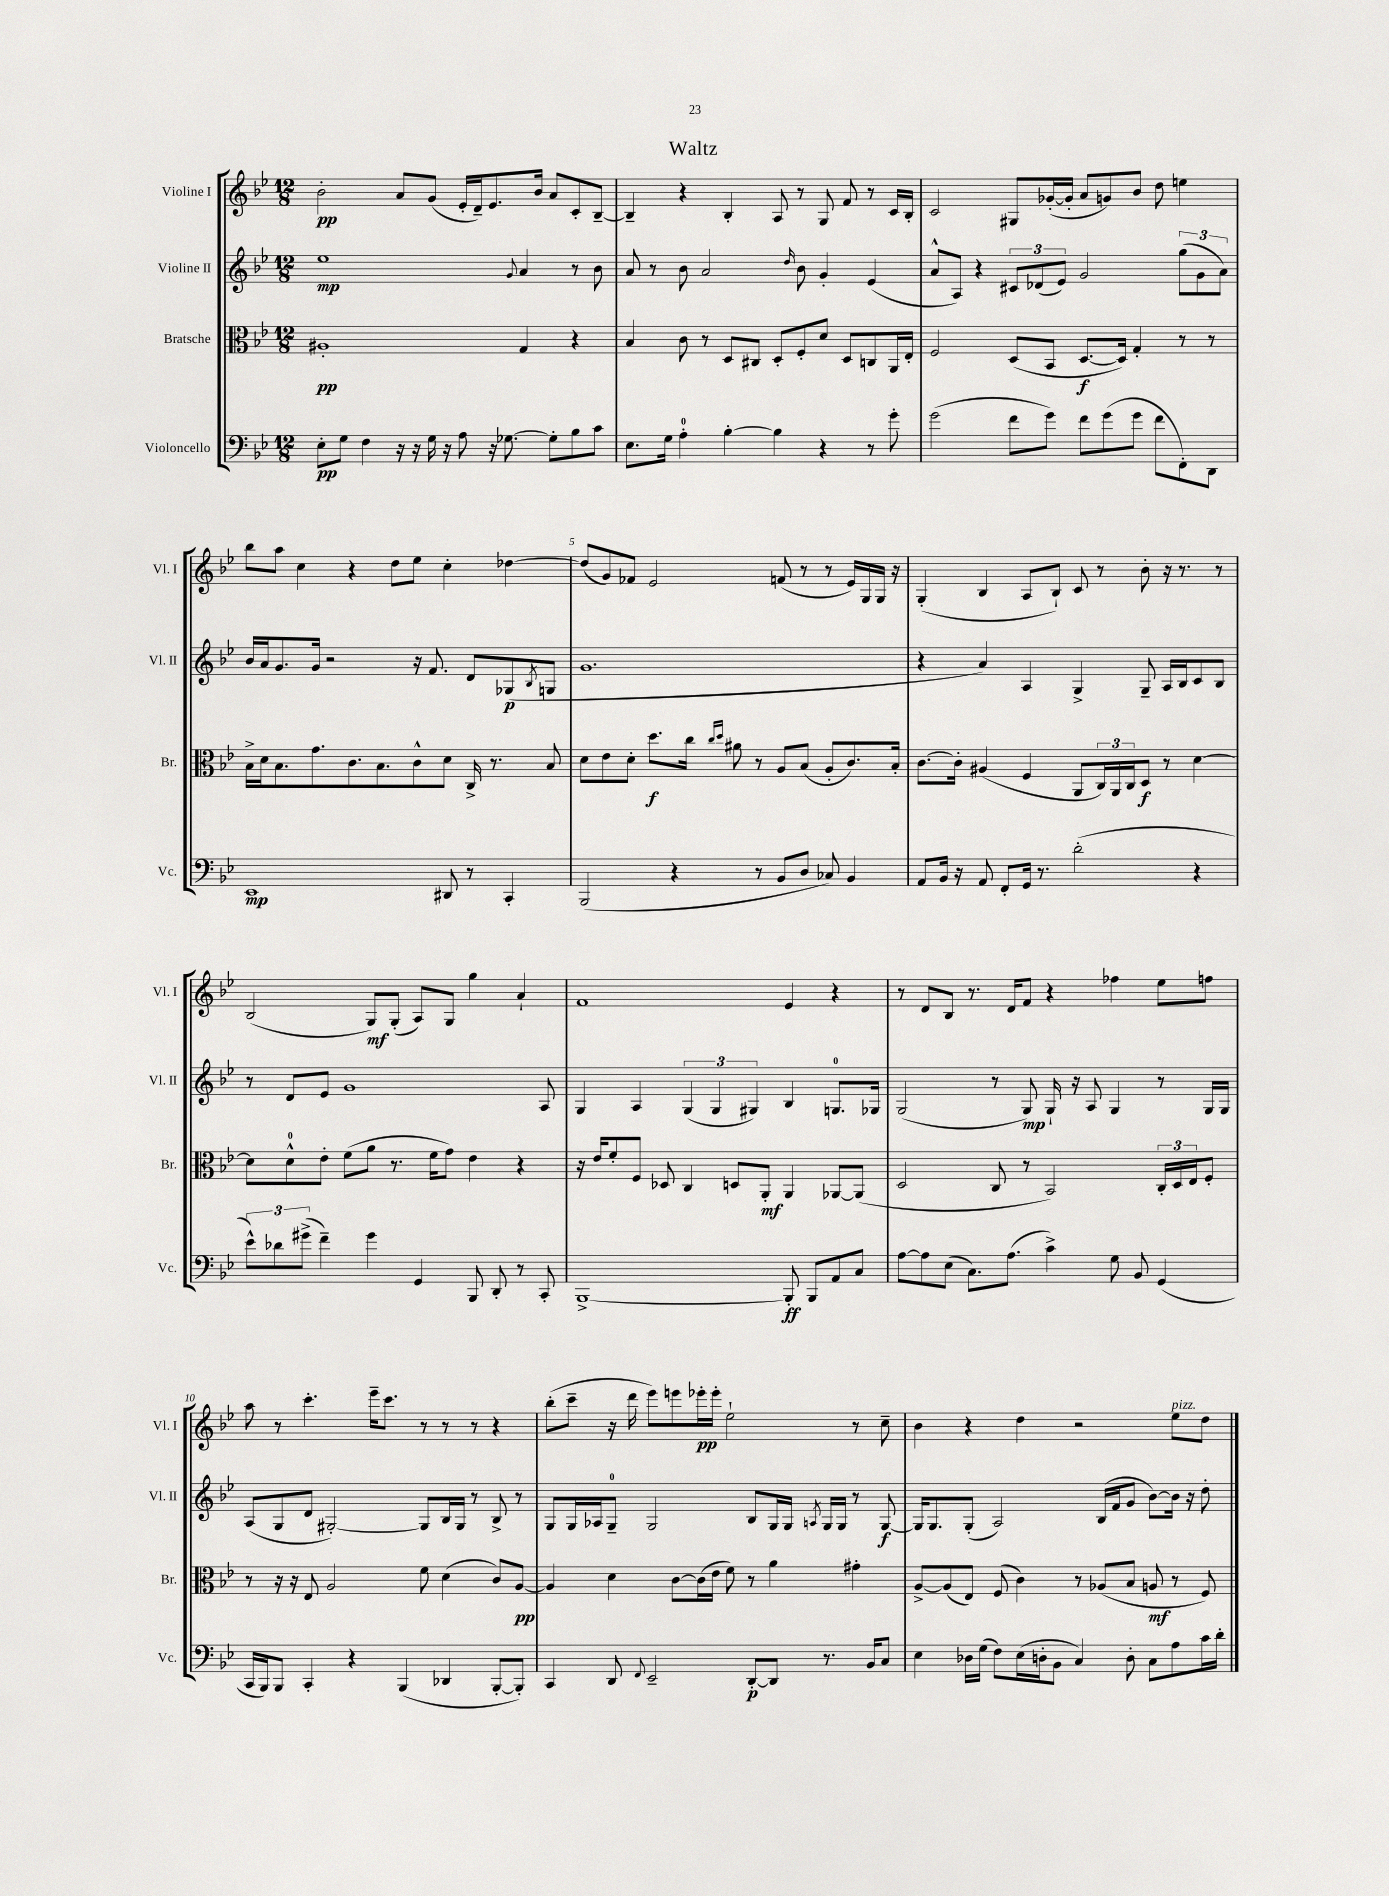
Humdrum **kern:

**kern	**kern	**kern	**kern
*staff4	*staff3	*staff2	*staff1
*clefF4	*clefC3	*clefG2	*clefG2
*k[b-e-]	*k[b-e-]	*k[b-e-]	*k[b-e-]
*M12/8	*M12/8	*M12/8	*M12/8
8E-'	1A#'	1ee-	2b-'
8G	.	.	.
4F	.	.	.
16r	.	.	8a
16r	.	.	.
16G	.	.	(8g
16r	.	.	.
8A	.	.	16e-'
.	.	.	16d~)
16r	.	.	8.e-
[8.G-	.	.	.
.	.	8qqg	.
.	4G	4a	.
.	.	.	16b-
8G-']	.	.	8a
8B-	4r	8r	8c'
8c	.	8b-	[8B-~
=	=	=	=
8.E-	4B-	8a	4B-~]
.	.	8r	.
16G	.	.	.
4A'	8c	8b-	4r
.	8r	2a	.
[4B-'	8D	.	4B-'
.	8C#	.	.
4B-]	8D'	.	8A
.	.	16qqdd	.
.	8F'	8b-	8r
4r	8d	4g'	8G
.	8D	.	8f
8r	8C	(4e-	8r
8g'	16AA	.	16c
.	16E-'	.	16B-'
=	=	=	=
(2g	2F	8a^^	2c
.	.	8A)	.
.	.	4r	.
8f	(8D	12c#	8G#
.	.	(12d-	.
8g)	8BB-	.	([16g-'
.	.	12e-)	.
.	.	.	16g-']
8f	[8.D	2g	8a
(8g	.	.	8g)
.	16D])	.	.
8g	4G'	.	8b-
8f	.	.	8dd
8FF')	8r	(12gg	4ee
.	.	12g	.
8DD	8r	.	.
.	.	12a)	.
=	=	=	=
1EE-	16B-^	16b-	8bb-
.	16d	16a	.
.	8.B-	8.g	8aa
.	.	.	4cc
.	8.g	16g	.
.	.	2r	.
.	8.c	.	4r
.	8.B-	.	.
.	.	.	8dd
.	8c^^	16r	8ee-
.	.	8.f	.
8DD#	8d	.	4cc'
8r	16C^	8d	.
.	8.r	.	.
4CC'	.	(8G-	[4dd-
.	.	8qB-	.
.	8B-	8G	.
=	=	=	=
(2BBB-	8d	1.g	(8dd-]
.	8e-	.	8g)
.	8d'	.	8f-
.	8.dd	.	2e-
4r	.	.	.
.	16cc	.	.
.	16qqcc	.	.
.	16qqdd	.	.
.	8a#	.	.
8r	8r	.	.
8BB-	8A	.	(8f
8D	(8B-	.	8r
8C-)	8A'	.	8r
4BB-	8.c)	.	16e-)
.	.	.	16G
.	.	.	16G
.	16B-'	.	16r
=	=	=	=
8AA	[8.c	4r	(4G'
16BB-	.	.	.
16r	16c']	.	.
8AA	(4A#	4a)	4B-
8FF'	.	.	.
16GG	4F	4A	8A
8.r	.	.	.
.	.	.	8B-`)
(2d'	8AA	4G^	8c
.	24C)	.	8r
.	24AA	.	.
.	24C	.	.
.	8D	8G~	8b-'
.	8r	16A	16r
.	.	16B-	8.r
4r	[4d	8c	.
.	.	8B-	8r
=	=	=	=
12e-^^)	8d]	8r	(2B-
12d-	.	.	.
.	8d^^	8d	.
(12g#^	.	.	.
4f~)	8e-'	8e-	.
.	(8f	1g	.
4g#	8a	.	8G)
.	8.r	.	(8G'
4GG	.	.	8A)
.	16f	.	.
.	8g)	.	8G
8BBB-	4e-	.	4gg
8DD'	.	.	.
8r	4r	.	4a`
8CC'	.	8A	.
=	=	=	=
[1BBB-^	16r	4G	1f
.	16e-	.	.
.	8f'	.	.
.	8F	4A	.
.	8D-	.	.
.	4C	(6G	.
.	.	6G	.
.	8D	.	.
.	.	6G#)	.
.	8AA'	.	.
8BBB-']	4AA	4B-	4e-
8BBB-	.	.	.
8AA	[8AA-	8.G	4r
8C	(8AA-]	.	.
.	.	16G-	.
=	=	=	=
[8A	2D	(2G	8r
8A]	.	.	8d
(8E-	.	.	8B-
8.C)	.	.	8.r
.	8C	8r	.
(8.A	.	.	16d
.	8r	8G)	8f
4c^)	2BB-)	16G`	4r
.	.	16r	.
.	.	8A	.
8G	.	4G	4ff-
8BB-	.	.	.
(4GG	24C'	8r	8ee-
.	24D	.	.
.	24E-	.	.
.	8F'	16G	8ff
.	.	16G	.
=	=	=	=
16CC	8r	(8A	8aa
16BBB-)	.	.	.
8BBB-	16r	8G	8r
.	16r	.	.
4CC'	8E-	8d	4.ccc'
.	2A	[2G#')	.
4r	.	.	.
.	.	.	16eee-~
.	.	.	8.ccc
(4BBB-	.	.	.
.	8f	8G#]	8r
4DD-	(4d	16B-	8r
.	.	16G#	.
.	.	8r	8r
[8BBB-'	8c)	8B-^	4r
8BBB-'])	[8A	8r	.
=	=	=	=
4CC	4A]	8G	(8bb-'
.	.	16G	8ccc~
.	.	16A-	.
8DD	4d	8G~	16r
.	.	.	16ddd
8qqFF	.	.	.
2EE-~	.	2G	8eee-)
.	[8c	.	8eee
.	(16c]	.	16eee-'
.	16e-	.	16eee-'
.	8f)	.	2ee-`
[8DD'	8r	8B-	.
8DD]	4a	16G	.
.	.	16G	.
.	.	8qA	.
8.r	.	16G	.
.	.	16G	.
.	4g#'	8r	8r
16BB-	.	.	.
8C	.	[8G	8cc~
=	=	=	=
4E-	[8A^	16G]	4b-
.	.	8.G	.
.	(8A]	.	.
16D-	8E-)	(8G'	4r
(16G	.	.	.
8F)	(8F	2A)	.
(16E-	4c)	.	4dd
16D'	.	.	.
8BB-	.	.	.
4C)	8r	.	2r
.	(8A-	(16B-	.
.	.	16f	.
8D'	8B-	8g	.
8C	8A	[8b-)	.
8A	8r	16b-]	8ee-
.	.	16r	.
16c	8F)	8dd'	8dd
16d'	.	.	.
==	==	==	==
*-	*-	*-	*-
